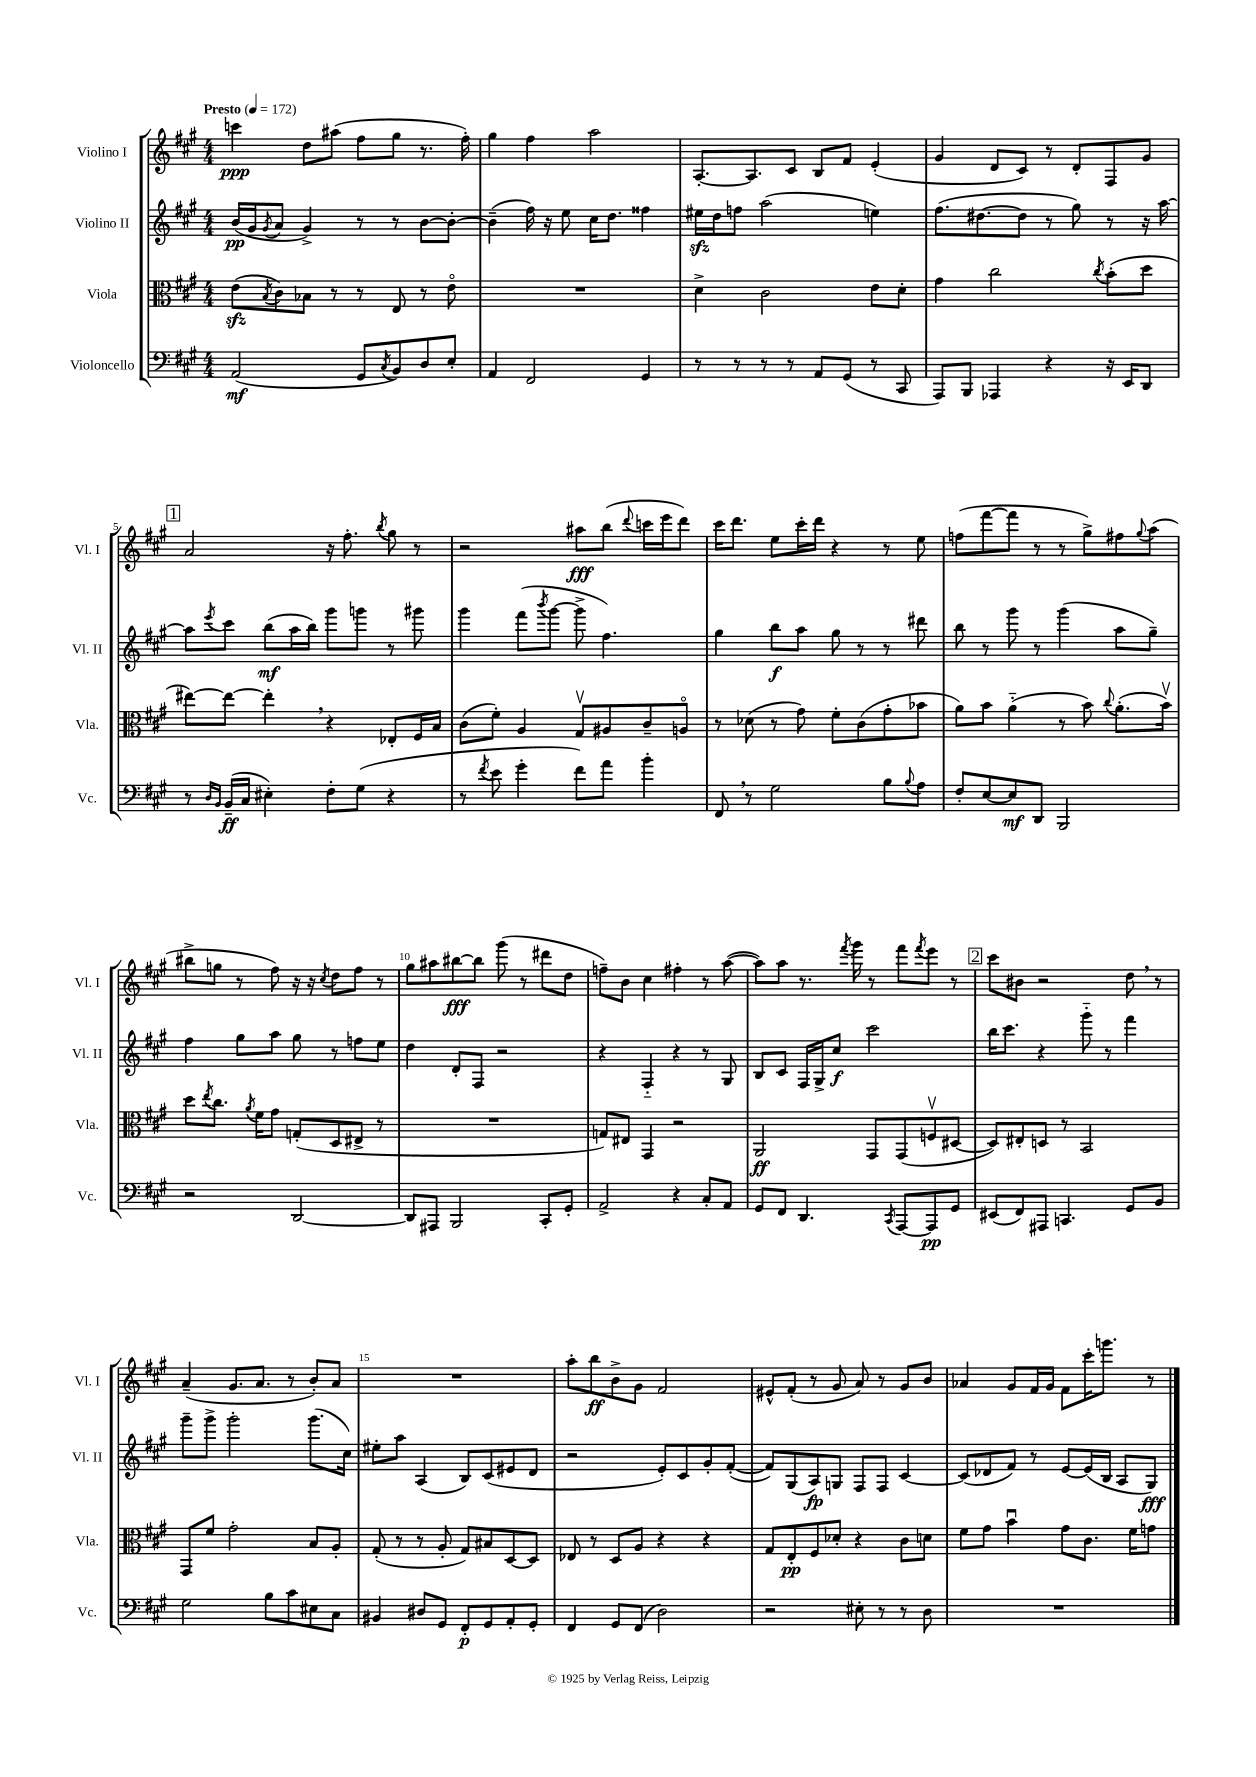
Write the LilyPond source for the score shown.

<<
\new StaffGroup <<
\new Staff = "s0" \with { instrumentName = "Violino I" shortInstrumentName = "Vl. I" } {
    \clef treble \key a \major \numericTimeSignature \time 4/4 \tempo "Presto" 4 = 172
    c'''4\ppp d''8 ais''8( fis''8 gis''8 r8. fis''16-.) |
    gis''4 fis''4 a''2 |
    a8.~-. a8. cis'8 b8 fis'8 e'4-.( |
    gis'4 d'8 cis'8) r8 d'8-. fis8 gis'8 |
    \mark \markup { \box "1" } a'2 r16 fis''8.-. \acciaccatura { b''8 } gis''8 r8 |
    r2 ais''8\fff b''8( \appoggiatura { d'''8 } c'''16 e'''16 d'''8) |
    cis'''16 d'''8. e''8 cis'''16-. d'''16 r4 r8 e''8 |
    f''8( fis'''8~ fis'''8 r8 r8 gis''8->) fis''8 \appoggiatura { gis''8 } a''8( |
    bis''8-> g''8 r8 fis''8) r16 r16 \acciaccatura { cis''8 } d''8 fis''8 r8 |
    gis''8 ais''8 bis''8~\fff bis''8 gis'''8( r8 dis'''8 d''8 |
    f''8--) b'8 cis''4 fis''4-. r8 a''8~( |
    a''8) a''8 r8. \acciaccatura { fis'''8 } gis'''16 r8 fis'''8 \acciaccatura { fis'''8 } e'''8 r8 |
    \mark \markup { \box "2" } cis'''8 bis'8 r2 d''8 \breathe r8 |
    a'4--( gis'8. a'8. r8 b'8-.) a'8 |
    R1 |
    a''8-. b''8\ff b'8-> gis'8 fis'2 |
    eis'8-^ fis'8-.( r8 gis'8 a'8) r8 gis'8 b'8 |
    aes'4 gis'8 fis'16 gis'16 fis'8 cis'''16-. g'''8. r8 \bar "|." |
}
\new Staff = "s1" \with { instrumentName = "Violino II" shortInstrumentName = "Vl. II" } {
    \clef treble \key a \major \numericTimeSignature \time 4/4
    b'16\pp( gis'16 \acciaccatura { gis'8 } a'8 gis'4->) r8 r8 b'8~ b'8~-. |
    b'4--( fis''16) r16 e''8 cis''16 d''8. fisis''4 |
    eis''16\sfz d''16 f''8 a''2( e''4) |
    fis''8.( dis''8.~ dis''8 r8 gis''8) r8 r16 a''16~ |
    \mark \markup { \box "1" } a''8 \acciaccatura { e'''8 } cis'''8 b''8\mf( a''16 b''16) gis'''8 g'''8 r8 gis'''8 |
    gis'''4 fis'''8( \acciaccatura { b'''8 } gis'''8~ gis'''8-> fis''4.) |
    gis''4 b''8\f a''8 gis''8 r8 r8 dis'''8 |
    b''8 r8 gis'''8 r8 gis'''4( a''8 gis''8--) |
    fis''4 gis''8 a''8 gis''8 r8 f''8 e''8 |
    d''4 d'8-. fis8 r2 |
    r4 fis4-_ r4 r8 gis8 |
    b8 cis'8 fis16 gis16-> cis''8\f cis'''2 |
    \mark \markup { \box "2" } b''16 cis'''8. r4 gis'''8-_ r8 fis'''4 |
    gis'''8-- gis'''8-> gis'''2-. gis'''8.( cis''16) |
    eis''8-. a''8 a4( b8) cis'8( eis'8 d'8 |
    r2 e'8-.) cis'8 gis'8-. fis'8~-.( |
    fis'8) gis8( a8\fp) g8 fis8 fis8 cis'4~ |
    cis'8( des'8 fis'8) r8 e'8~ e'16( b16 a8 gis8\fff) \bar "|." |
}
\new Staff = "s2" \with { instrumentName = "Viola" shortInstrumentName = "Vla." } {
    \clef alto \key a \major \numericTimeSignature \time 4/4
    e'8\sfz( \acciaccatura { b8 } cis'8) bes8 r8 r8 e8 r8 e'8\flageolet |
    R1 |
    d'4-> cis'2 e'8 d'8-. |
    gis'4 cis''2 \acciaccatura { cis''8 } b'8-.( d''8 |
    \mark \markup { \box "1" } eis''8~) eis''8~ eis''4-. \breathe r4 ees8-. fis16 b16 |
    cis'8( fis'8-.) a4 gis8\upbow ais8 cis'8-- a8\flageolet |
    r8 des'8( r8 gis'8) fis'8-. cis'8( gis'8-. bes'8 |
    a'8) b'8 a'4-_( r8 b'8) \appoggiatura { cis''8 } a'8.-.( b'16\upbow) |
    d''8 \acciaccatura { e''8 } cis''8. \acciaccatura { a'8 } fis'16 gis'8 g8-.( d8 eis8-> r8 |
    R1 |
    g8) eis8 gis,4 r2 |
    a,2\ff gis,8 gis,8( f8\upbow dis8~ |
    \mark \markup { \box "2" } dis8) eis8-. d8 r8 b,2 |
    gis,8 fis'8 gis'2-. b8 a8-. |
    gis8-.( r8 r8 a8-. gis8) bis8 d8~ d8 |
    ees8 r8 d8 a8 r4 r4 |
    gis8 e8-.\pp fis8 des'8-. r4 cis'8 d'8 |
    fis'8 gis'8 b'4\downbow gis'8 cis'8. fis'16 g'8 \bar "|." |
}
\new Staff = "s3" \with { instrumentName = "Violoncello" shortInstrumentName = "Vc." } {
    \clef bass \key a \major \numericTimeSignature \time 4/4
    a,2\mf( gis,8 \acciaccatura { cis8 } b,8) d8 e8-. |
    a,4 fis,2 gis,4 |
    r8 r8 r8 r8 a,8 gis,8( r8 cis,8 |
    a,,8) b,,8 aes,,4 r4 r16 e,16 d,8 |
    \mark \markup { \box "1" } r8 \grace { d16 b,16 } b,16--\ff( cis16 eis4-.) fis8-. gis8( r4 |
    r8 \acciaccatura { fis'8 } e'8 gis'4-. fis'8) a'8 b'4-. |
    fis,8 \breathe r8 gis2 b8 \appoggiatura { b8 } a8 |
    fis8-. e8~ e8\mf d,8 b,,2 |
    r2 d,2~ |
    d,8 ais,,8 b,,2 cis,8-. gis,8-. |
    a,2-> r4 cis8-. a,8 |
    gis,8 fis,8 d,4. \acciaccatura { cis,8 } a,,8~ a,,8\pp gis,8 |
    \mark \markup { \box "2" } eis,8( fis,8) ais,,8 c,4. gis,8 b,8 |
    gis2 b8 cis'8 eis8 cis8 |
    bis,4 dis8 gis,8 fis,8-.\p gis,8 a,8-. gis,8-. |
    fis,4 gis,8 fis,8( d2) |
    r2 eis8-. r8 r8 d8 |
    R1 \bar "|." |
}
>>
>>
\layout { \context { \Score \override BarNumber.break-visibility = ##(#f #t #t) barNumberVisibility = #(every-nth-bar-number-visible 5) } }
